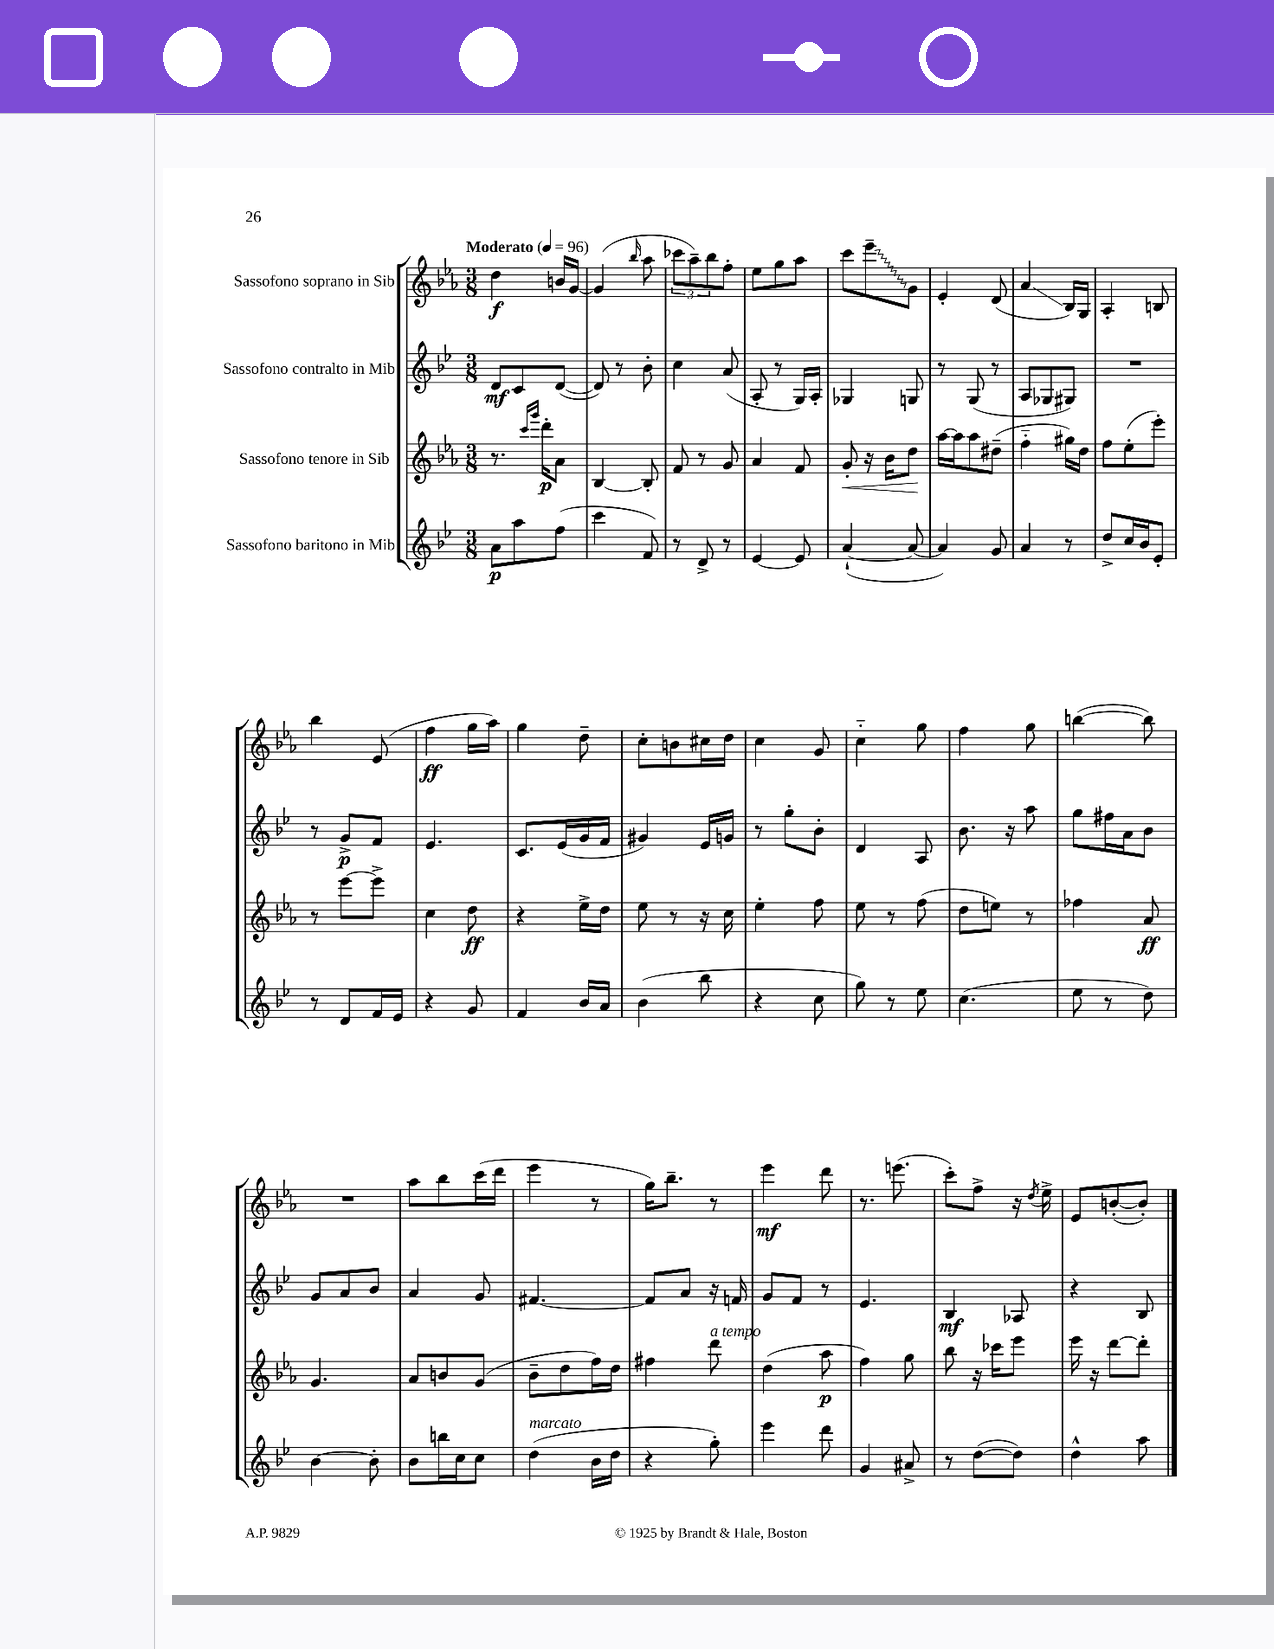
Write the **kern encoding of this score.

**kern	**kern	**kern	**kern
*staff4	*staff3	*staff2	*staff1
*clefG2	*clefG2	*clefG2	*clefG2
*k[b-e-]	*k[b-e-a-]	*k[b-e-]	*k[b-e-a-]
*M3/8	*M3/8	*M3/8	*M3/8
*MM96	*MM96	*MM96	*MM96
8a	8.r	8d	4dd
8aa	.	8c	.
.	16qqccc	.	.
.	16qqggg	.	.
.	16ddd'	.	.
(8ff	8a-	([8d	16b
.	.	.	[16g
=	=	=	=
4ccc	[4B-	8d])	(4g]
.	.	8r	.
.	.	.	16qqbb-
8f)	8B-']	8b-'	8aa-
=	=	=	=
8r	8f	4cc	12ccc-
.	.	.	12aa-~)
8d^	8r	.	.
.	.	.	12bb-
8r	8g	(8a	8ff'
=	=	=	=
[4e-	4a-	8A'	8ee-
.	.	8r	8gg
8e-]	8f	16G)	8aa-
.	.	16A'	.
=	=	=	=
([4a`	8g'	4G-	8ccc
.	16r	.	8eee-~
.	16b-	.	.
8a_	8dd	8G	8g
=	=	=	=
4a])	[16aa-	8r	4e-'
.	16aa-]	.	.
.	8aa-	(8G	.
8g	(8dd#~	8r	(8d
=	=	=	=
4a	4ff'~	8A	4a-
.	.	8G-	.
8r	16gg#)	8G#)	16B-)
.	16dd	.	16G
=	=	=	=
8dd^	8ff	4.r	4A-'
16cc	(8ee-'	.	.
16b-	.	.	.
8e-'	8eee-')	.	8B
=	=	=	=
8r	8r	8r	4bb-
8d	[8eee-	8g^	.
16f	8eee-^]	8f	(8e-
16e-	.	.	.
=	=	=	=
4r	4cc	4.e-	4ff
8g	8dd	.	16gg
.	.	.	16aa-)
=	=	=	=
4f	4r	8.c	4gg
.	.	(16e-	.
16b-	16ee-^	16g	8dd~
16a	16dd	16f	.
=	=	=	=
(4b-	8ee-	4g#)	8cc'
.	8r	.	8b
8bb-	16r	16e-	16cc#
.	16cc	16g	16dd
=	=	=	=
4r	4ee-'	8r	4cc
.	.	8gg'	.
8cc	8ff	8b-'	8g
=	=	=	=
8gg)	8ee-	4d	4cc'~
8r	8r	.	.
8ee-	(8ff	8A	8gg
=	=	=	=
(4.cc	8dd	8.b-	4ff
.	8ee)	.	.
.	.	16r	.
.	8r	8aa	8gg
=	=	=	=
8ee-	4ff-	8gg	([4bb
8r	.	16ff#	.
.	.	16a	.
8dd)	8a-	8b-	8bb])
=	=	=	=
[4b-	4.g	8g	4.r
.	.	8a	.
8b-']	.	8b-	.
=	=	=	=
8b-	8a-	4a	8aa-
16bb	8b	.	8bb-
16cc	.	.	.
8cc	(8g	8g	(16ccc
.	.	.	16ddd
=	=	=	=
(4dd	8b-~	[4.f#	4eee-
.	8dd	.	.
16b-	16ff)	.	8r
16dd	16dd	.	.
=	=	=	=
4r	4ff#	8f#]	16gg)
.	.	.	8.bb-~
.	.	8a	.
8gg')	8ddd	16r	8r
.	.	16f	.
=	=	=	=
4eee-	(4dd	8g	4eee-
.	.	8f	.
8ddd	8aa-	8r	8ddd
=	=	=	=
4g	4ff)	4.e-	8.r
.	.	.	(8.eee
8a#^	8gg	.	.
=	=	=	=
8r	8bb-	4B-	8ccc')
([8dd	16r	.	8ff^
.	16ccc-	.	.
8dd])	8eee-	8A-	16r
.	.	.	8qdd
.	.	.	16ee-^
=	=	=	=
4dd^^	16eee-	4r	8e-
.	16r	.	.
.	[8ddd	.	([8b'
8aa	8ddd']	8B-	8b'])
==	==	==	==
*-	*-	*-	*-
